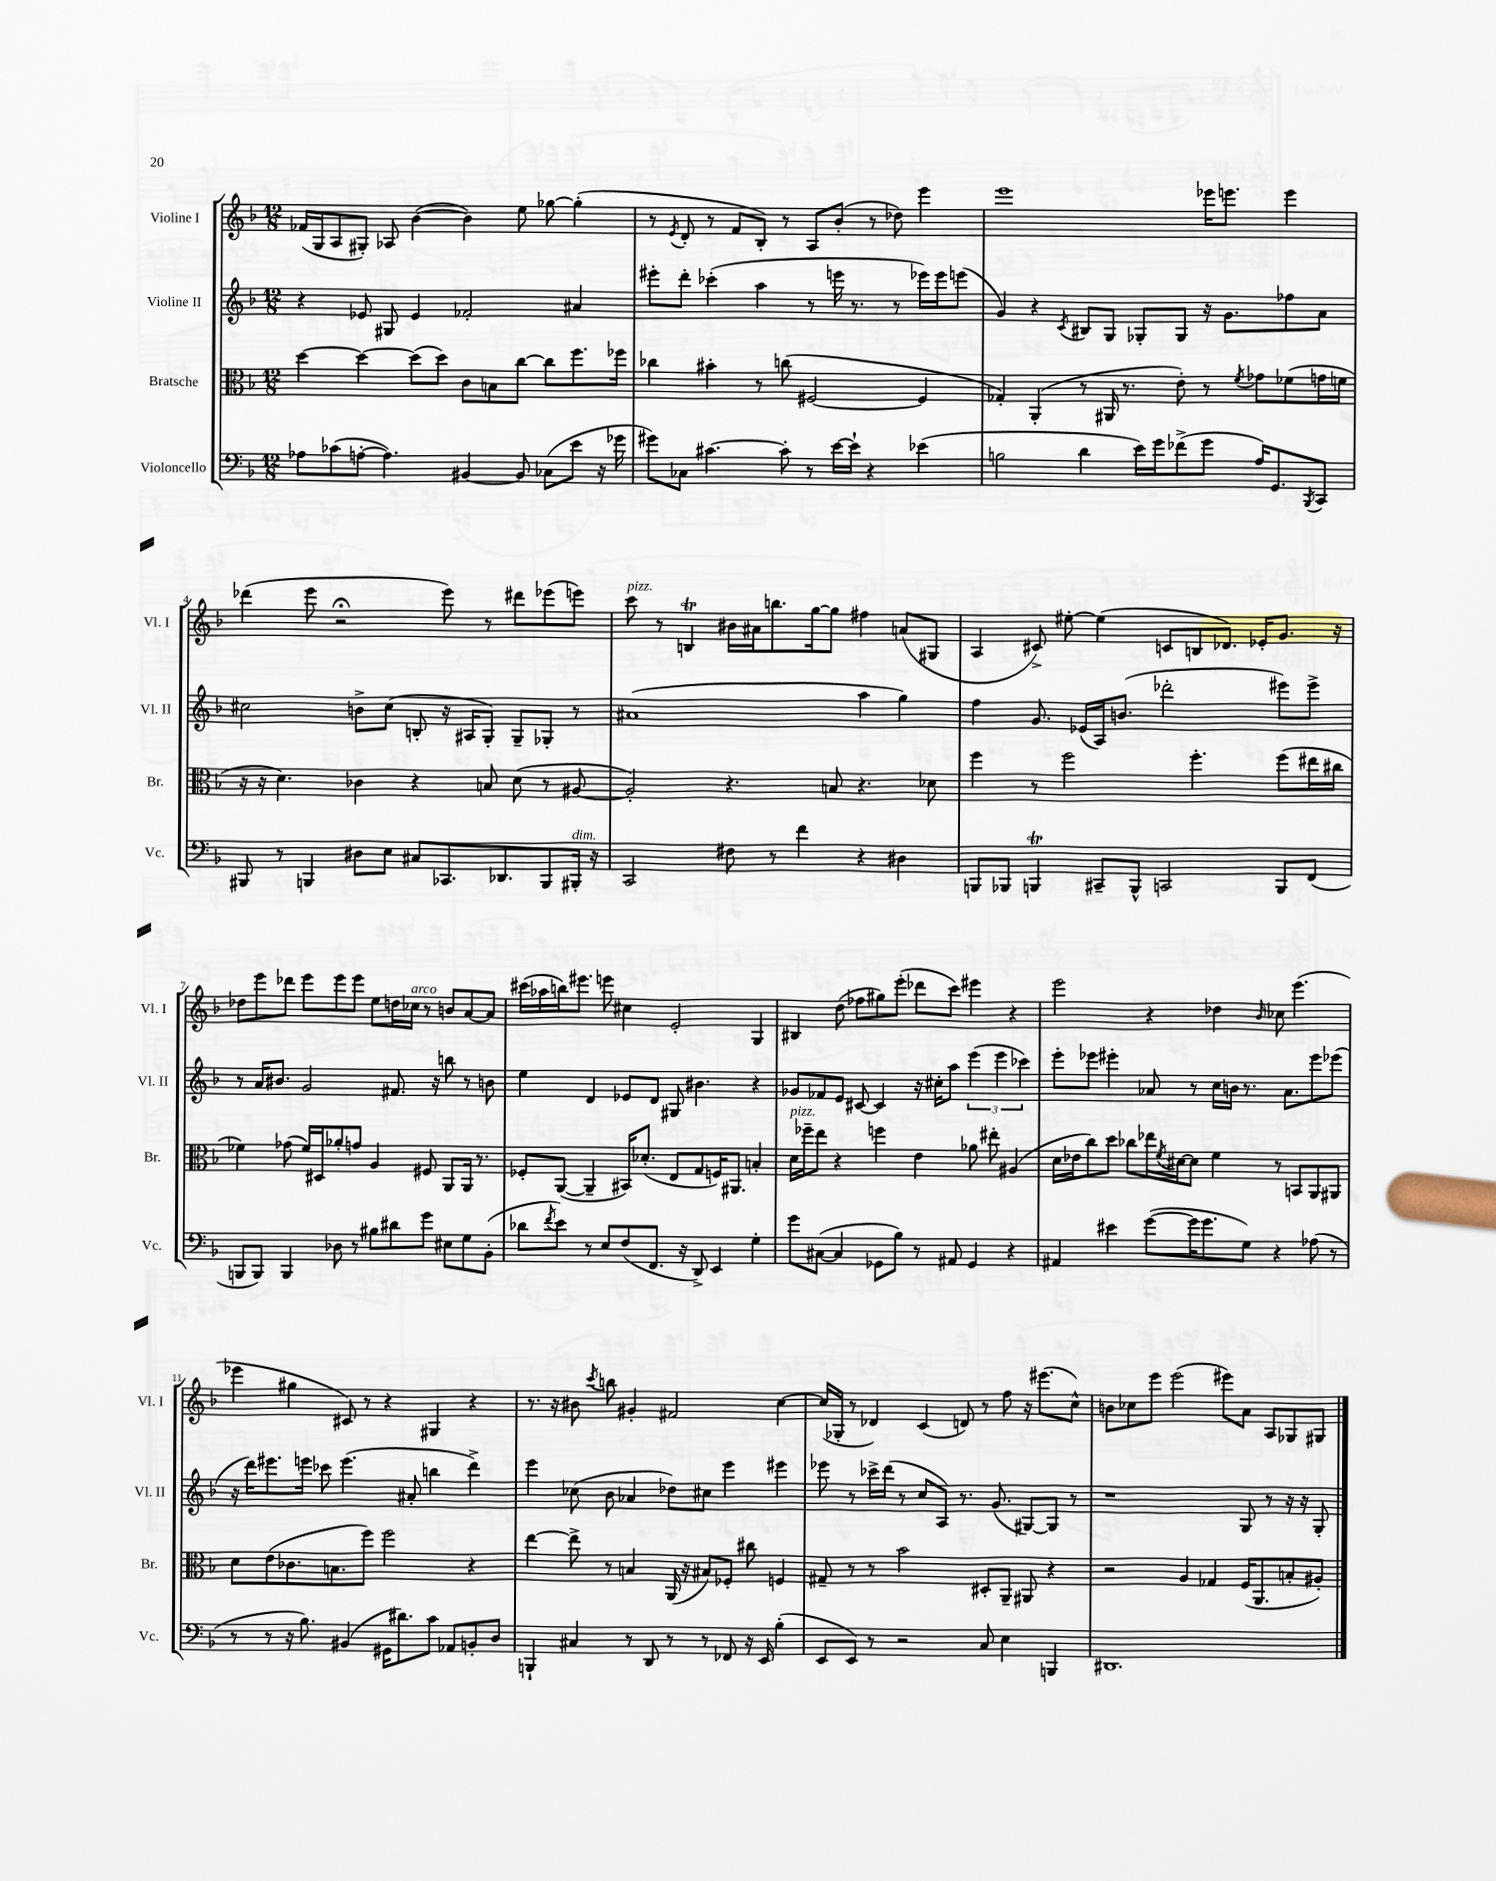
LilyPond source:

<<
\new StaffGroup <<
\new Staff = "s0" \with { instrumentName = "Violine I" shortInstrumentName = "Vl. I" } {
    \clef treble \key f \major \numericTimeSignature \time 12/8
    fes'16( g16 a8 gis8-.) aes8 bes'4~( bes'4) e''8 ges''8~ ges''4-.( |
    r8 \acciaccatura { e'8 } d'8-. r8 f'8 bes8-.) r8 a8 bes'8-.( r8 des''8) e'''4 |
    e'''1 ees'''16 e'''8. e'''4 |
    des'''4( e'''8 r2\fermata e'''8) r8 dis'''8 ees'''8( e'''8) |
    c'''8^\markup { \italic "pizz." } r8 b4\trill bis'16 ais'16 b''8. g''16~ g''8 fis''4 a'8( gis8 |
    a4 cis'8->) eis''8~-. eis''4( c'8 b8 des'8.) ees'16-. g'8. r16 |
    des''8 e'''8 des'''8 e'''8 e'''8 e'''8 e''8 d''16 ces''16^\markup { \italic "arco" } r8 b'8 a'8~ a'8 |
    cis'''16( aes''16 b''16) eis'''8. e'''8 cis''4 e'2-. g4 |
    bis4 d''8( fes''8 gis''8) e'''8-.( des'''8 c'''8) eis'''4 r4 |
    e'''2 r4 des''4 \grace { bes'16 } ces''8 e'''4.( |
    ees'''4 gis''4 cis'8) r8 r4 gis4 r4 |
    r8. r16 bis'8 \acciaccatura { c'''8 } b''8 gis'4-. fis'2 c''4~ |
    c''16( ges16-. r8 des'4) c'4( d'8) r8 f''8 r16 eis'''8.( c''8-^) |
    b'8 ces''8 e'''8 e'''2( eis'''8) a'8 a8 ges8 gis8 \bar "|." |
}
\new Staff = "s1" \with { instrumentName = "Violine II" shortInstrumentName = "Vl. II" } {
    \clef treble \key f \major \numericTimeSignature \time 12/8
    r4 ees'8 gis8 ees'4 fes'2-. ais'4 |
    eis'''8-. d'''8-. ces'''4-.( a''4 r8 e'''16 r8. r8 ees'''16) ees'''16 e'''8( |
    g'4) r4 \acciaccatura { c'8 } bis8 g8 ges8-. ges8 r16 g'8. fes''8 a'8 |
    cis''2 b'8-> cis''8( b8-. r16 ais16 g8-.) g8-- ges8-. r8 |
    ais'1( a''4 g''4) |
    f''4 g'8. ees'16( a16) b'8.( des'''2-. eis'''8) eis'''8-> |
    r8 a'16 bis'8. g'2 fis'8. r16 b''8 r8 b'8 |
    e''4 d'4 ees'8 d'8 gis8 bis'4. r4 |
    ges'8 fes'8 e'8 cis'8~ cis'4 r16 cis''16-. a''8 \tuplet 3/2 { e'''4( e'''4 ces'''4) } |
    e'''8-. ees'''8 eis'''4-. aes'8 r8 c''16 b'16 r8. aes'8. eis'''8 ees'''8( |
    r16 d'''16) eis'''8. e'''16 ces'''8 e'''4.( ais'8-. b''4 d'''4->) |
    e'''4 ces''8( bes'8 aes'4 des''8) cis''8 e'''4 eis'''4 |
    ees'''8 r8 ces'''16-> d'''16( r8 c''8 a8) r8. g'8.( gis8~) gis8 r8 |
    r1 g8 r8 r16 r16 g8-. \bar "|." |
}
\new Staff = "s2" \with { instrumentName = "Bratsche" shortInstrumentName = "Br." } {
    \clef alto \key f \major \numericTimeSignature \time 12/8
    d''4~ d''4~ d''8( d''8) c'8 b8 c''8~ c''8 f''8. fes''16 |
    ces''4 bis'4-. r8 c''8( fis2~ fis4 |
    ges4-.) a,4-.( r8 ais,16 r8. e'8-.) r8 \acciaccatura { f'8 } ges'8 fes'8( g'16 f'16 |
    r16 r16 d'4.) ces'4 r4 b8 d'8( r8 ais8~ |
    ais2-.) r4. b8 r4. des'8 |
    f''4 r8 f''2 f''4.-. f''8( eis''16 cis''16 |
    fes'4) ges'8( fes'16) dis16 aes'8-. g'8 a4 fis8 a,8 a,16 r8. |
    fes8-. a,8~( a,4-- bis,16) des'8.-.( e8 g8 f16) ais,8. b4-. |
    d'16^\markup { \italic "pizz." } fes''16-- e''8 r4 f''4 e'4 aes'8 eis''8-. ais4( |
    d'16 ees'16 c''8) d''8 ces''8 ees''16 \acciaccatura { f'8 } dis'16~ dis'8 f'4 r8 b,8 a,8 ais,8 |
    d'8 e'8( ces'8. b8. f''8) f''2 r4 |
    e''4~ e''8-> r8 b4 a,16( r16 bis8) fes8-. cis''8 f4 |
    gis8-- r8 r8 bes'2 dis8-. a,8-- ais,8 r4 |
    r2 a4 ges4 f16( a,8. b8-. ais8-.) \bar "|." |
}
\new Staff = "s3" \with { instrumentName = "Violoncello" shortInstrumentName = "Vc." } {
    \clef bass \key f \major \numericTimeSignature \time 12/8
    aes8 ces'8( a8~-. a4.) bis,4~ bis,8 ces8( e'8 r16 ges'16 |
    gis'8) ces8 cis'4.~ cis'8-. r8 e'16~ e'16-! r4 ees'4( |
    b2 d'4 e'16) g'16 fes'8->( g'8 a16) g,8. \acciaccatura { bes,,8 } c,8 |
    bis,,8 r8 b,,4 dis8 e8 cis8 ces,8. des,8. b,,8 bis,,16-.^\markup { \italic "dim." } r16 |
    c,2 fis8 r8 f'4 r4 dis4 |
    b,,8 bes,,8 b,,4\trill cis,8-- b,,8-^ c,2 b,,8 f,8( |
    b,,8 b,,8) b,,4 des8 r8 bis8 dis'8 g'8 eis8 g8 bes,8-.( |
    des'8 \acciaccatura { f'8 } e'8) r8 e8 f8( f,8. r16 d,8->) e,4 g4-. |
    g'8 cis8~( cis4 ges,8 bes8) r8 ais,8 ges,4 r4 |
    ais,4 eis'4 g'8~( g'16 g'8. g8) r4 aes8( r8 |
    r8 r8 r16 bes8.) bis,4( gis,16 dis'8.) c'8 aes,8 b,8-. d8 |
    b,,4-! cis4 r8 d,8 r8 r8 fes,8 r16 e,16 bes4-.( |
    e,8 e,8) r8 r2 c8 e4 b,,4 |
    dis,1. \bar "|." |
}
>>
>>
